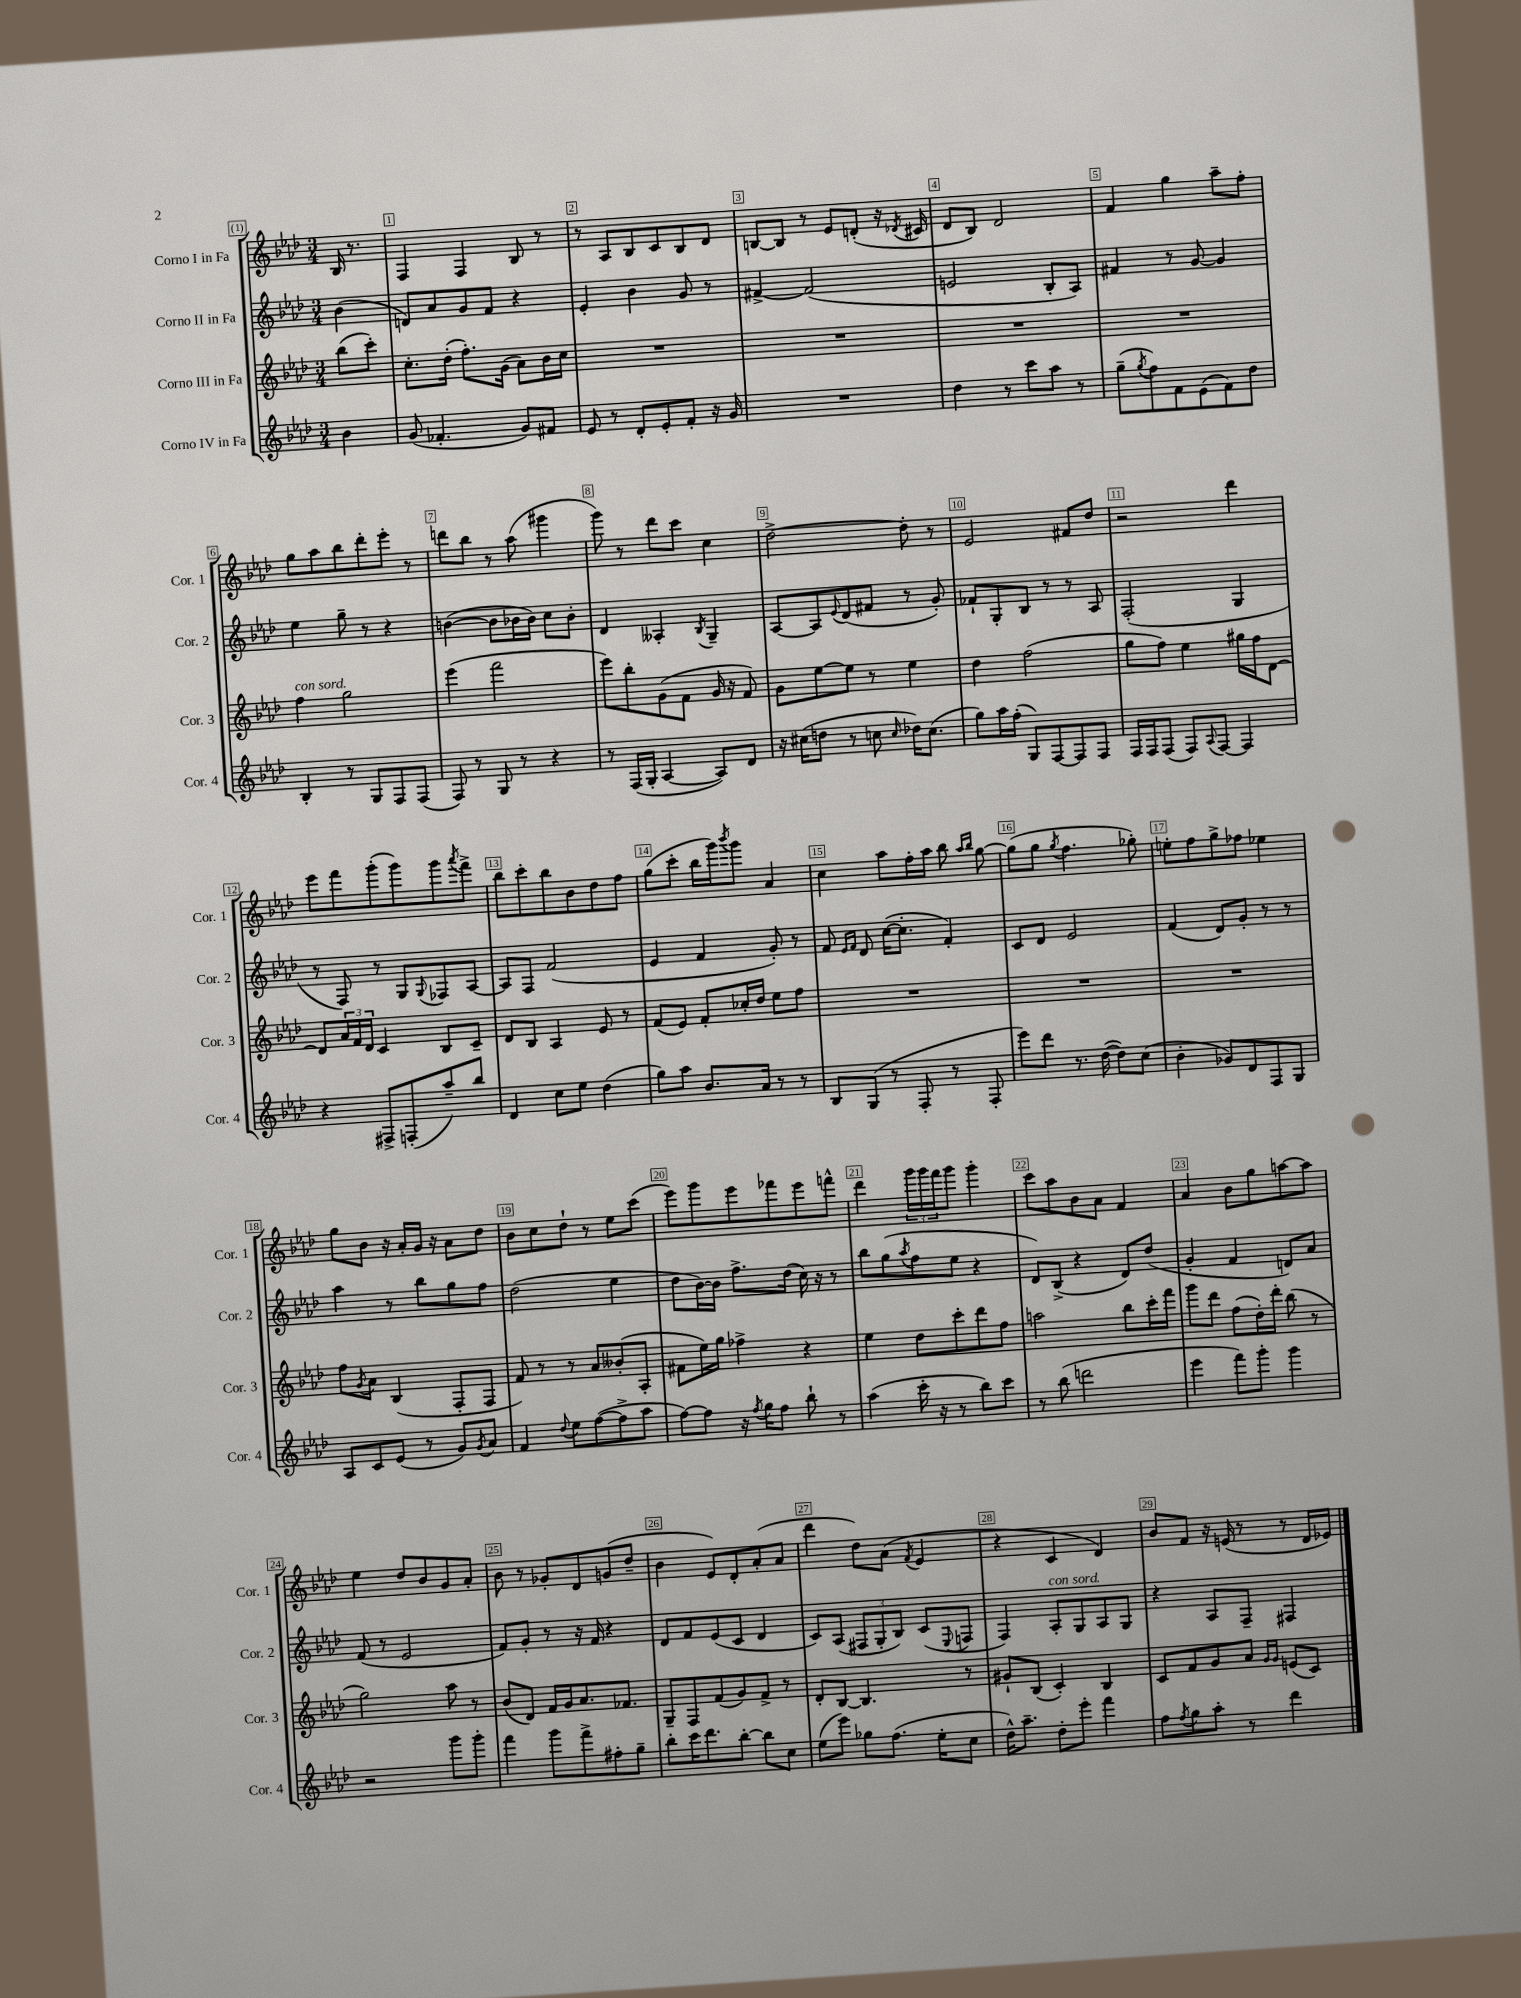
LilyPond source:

<<
\new StaffGroup <<
\new Staff = "s0" \with { instrumentName = "Corno I in Fa" shortInstrumentName = "Cor. 1" } {
    \clef treble \key aes \major \numericTimeSignature \time 3/4 \partial 4
    bes16 r8. |
    f4 f4 bes8 r8 |
    r8 aes8 bes8 c'8 bes8 des'8 |
    b8~ b8 r8 ees'8 d'8-.( r16 \acciaccatura { des'8 } cis'16 |
    des'8 bes8) des'2 |
    f'4 g''4 aes''8-- f''8-. |
    g''8 aes''8 bes''8 des'''8-. ees'''8-. r8 |
    d'''8 bes''8 r8 aes''8( gis'''4 |
    g'''8) r8 des'''8 c'''8 c''4 |
    des''2~-> des''8-. r8 |
    ees'2 fis'8 des''8 |
    r2 des'''4 |
    ees'''8 f'''8 g'''8-.( g'''8) g'''8 \acciaccatura { aes'''8 } f'''8-> |
    bes''8 c'''8-. bes''8 bes'8 des''8 f''8 |
    g''8( c'''8-. bes''16 g'''16) \acciaccatura { bes'''8 } g'''8 aes'4 |
    c''4 aes''8 f''16-. aes''16 bes''8 \grace { aes''16 bes''16 } g''8~ |
    g''8( g''8 \acciaccatura { g''8 } f''4. ges''8-.) |
    e''8-. f''8 g''8-> fes''8 ees''4 |
    g''8 bes'8 r16 aes'16-. g'16 r16 aes'8 des''8 |
    bes'8 c''8 des''8-! r8 ees''8 c'''8( |
    ees'''8) g'''8 ees'''8 fes'''8 ees'''8 f'''8-^ |
    des'''4 \tuplet 3/2 { g'''16 g'''16 f'''16 } g'''8 g'''4-. |
    c'''8 aes''8 bes'8 aes'8 f'4 |
    aes'4 bes'8 g''8 a''8~ a''8 |
    ees''4 des''8 bes'8 g'8 aes'8-. |
    bes'8 r8 ges'8-. des'8 g'8( des''8-- |
    bes'4 ees'8) des'8-. aes'8-.( aes'8 |
    des'''4 des''8) aes'8( \acciaccatura { f'8 } ees'4 |
    r4 c'4 des'4) |
    bes'8 f'8 r16 e'16( r8 r8 des'16 ees'16) \bar "|." |
}
\new Staff = "s1" \with { instrumentName = "Corno II in Fa" shortInstrumentName = "Cor. 2" } {
    \clef treble \key aes \major \numericTimeSignature \time 3/4 \partial 4
    bes'4( |
    d'8) aes'8 g'8 f'8 r4 |
    ees'4-. bes'4 g'8 r8 |
    fis'4~-> fis'2( |
    e'2 bes8-. aes8) |
    fis'4 r8 g'8~ g'4 |
    ees''4 g''8-- r8 r4 |
    b'4~( b'8 bes'16 bes'16) c''8 bes'8-. |
    des'4 aeses4-. \acciaccatura { bes8 } g4-- |
    aes8~ aes8 \appoggiatura { ees'8 } des'8( fis'8 r8 g'8-.) |
    fes'8-! g8-. bes8 r8 r8 aes8 |
    f2-.( g4 |
    r8 f8) r8 g8 \appoggiatura { g8 } fes8 aes8~ |
    aes8 f8 f'2( |
    ees'4 f'4 g'8-.) r8 |
    f'8 \grace { ees'16 f'16 } des'8 c''16~( c''8.-. f'4-.) |
    c'8 des'8 ees'2 |
    f'4( des'8) g'8-. r8 r8 |
    aes''4 r8 bes''8 g''8 f''8 |
    des''2( ees''4 |
    des''8 bes'16~) bes'16 f''8.-> des''16( c''16) r16 r8 |
    bes''8 g''8( \acciaccatura { aes''8 } f''8 ees''8 r4 |
    des'8) bes8->( r4 des'8) des''8( |
    g'4-. f'4 d'8) aes'8 |
    f'8( r8 ees'2 |
    f'8) g'8-. r8 r16 f'16 r4 |
    des'8 f'8 ees'8( c'8 des'4 |
    c'8) aes8( \tuplet 3/2 { fis8 g8-. bes8) } c'8( \appoggiatura { ees8 } f8 |
    f4) aes8-.^\markup { \italic "con sord." } g8 aes8 g8 |
    r4 aes8 f8-- fis4 \bar "|." |
}
\new Staff = "s2" \with { instrumentName = "Corno III in Fa" shortInstrumentName = "Cor. 3" } {
    \clef treble \key aes \major \numericTimeSignature \time 3/4 \partial 4
    bes''8( c'''8-.) |
    c''8.-. des''16-.( f''8.-.) g'16( aes'8) bes'16 c''16 |
    R2. |
    R2. |
    R2. |
    R2. |
    f''4^\markup { \italic "con sord." } g''2 |
    ees'''4( f'''2 |
    ees'''8) bes''8-. g'8( f'8 g'16 r16 f'8) |
    g'8 ees''8~ ees''8 r8 ees''4 |
    des''4 f''2( |
    g''8 f''8) ees''4 gis''16 f''16 des'8~ |
    des'8 \tuplet 3/2 { aes'16 f'16 des'16 } c'4 bes8 c'8-- |
    des'8 bes8 aes4 ees'8 r8 |
    f'8( ees'8) f'8-. ces''16-. des''16 ees''8 f''8 |
    R2. |
    R2. |
    R2. |
    f''8 \acciaccatura { g'8 } aes'8 bes4( f8-. f8 |
    f'8) r8 r8 aes'8 beses'8-.( aes8-. |
    fis'8 ees''16) g''16 fes''4-> r4 |
    ees''4 des''8 c'''8-. des'''8 f''8 |
    a''2 bes''8 c'''16-. f'''16 |
    g'''8 des'''8 f''8( des''16-.) des'''16-. bes''8( r8 |
    g''2) aes''8 r8 |
    bes'8( des'8) f'16 g'16 aes'8. fes'8. |
    g8-- f8 f'8( g'8) f'8-> r8 |
    des'8-. bes8~ bes4. r8 |
    gis'8-! bes8( c'4-.) bes4 |
    c'8 f'8 g'8 aes'8 \grace { g'16 g'16 } e'8( c'8) \bar "|." |
}
\new Staff = "s3" \with { instrumentName = "Corno IV in Fa" shortInstrumentName = "Cor. 4" } {
    \clef treble \key aes \major \numericTimeSignature \time 3/4 \partial 4
    bes'4 |
    g'8( fes'4.-. g'8) fis'8 |
    ees'8 r8 des'8-. ees'8-. f'8-. r16 g'16 |
    R2. |
    des''4 r8 c'''8 aes''8 r8 |
    g''8--( \acciaccatura { g''8 } f''8) f'8 ees'8( f'8) des''8 |
    bes4-. r8 g8 f8 f8( |
    f8) r8 g8 r8 r4 |
    r8 f16( g16-. aes4~ aes8) des'8 |
    r16 cis''16( d''8 r8 c''8 \grace { c''16 } des''16) c''8.( |
    g''8) aes''16 f''16-.( g8) f8~ f8 f8 |
    f16 f16 f8( f8) \appoggiatura { aes8 } f8~ f4 |
    r4 fis8-> f8-.( aes''8--) bes''8 |
    des'4 c''8 ees''8 des''4( |
    g''8) aes''8 bes'8. aes'16 r8 r8 |
    bes8 g8( r8 f8-. r8 f8-. |
    ees'''8) des'''8 r8. des''16~( des''8) c''8( |
    bes'4-. ges'8) des'8 f8 g8 |
    aes8 c'8 ees'8( r8 g'8) \acciaccatura { g'8 } aes'8 |
    f'4 \appoggiatura { des''8 } ees''8 f''8~( f''8-> aes''8 |
    f''8~) f''8 r16 \acciaccatura { f''8 } g''16 f''8 bes''8-! r8 |
    aes''4( c'''16-. r16 r8 bes''8) c'''8 |
    r8 bes''8( d'''2 |
    ees'''4 f'''8) g'''8-. g'''4 |
    r2 g'''8 g'''8-. |
    f'''4 g'''8 f'''8-> fis''8-. g''8-- |
    bes''8-. c'''16 des'''8. bes''8~-. bes''8 c''8 |
    ees''8( ees'''8) ges''8 f''8.( ees''16-. c''8 |
    des''16-^) aes''8.-- des''8-. ees'''8-. f'''4 |
    f''8 \acciaccatura { f''8 } g''8 aes''8-. r8 des'''4 \bar "|." |
}
>>
>>
\layout { \context { \Score \override BarNumber.break-visibility = ##(#f #t #t) barNumberVisibility = #all-bar-numbers-visible \override BarNumber.stencil = #(make-stencil-boxer 0.1 0.3 ly:text-interface::print) } }
